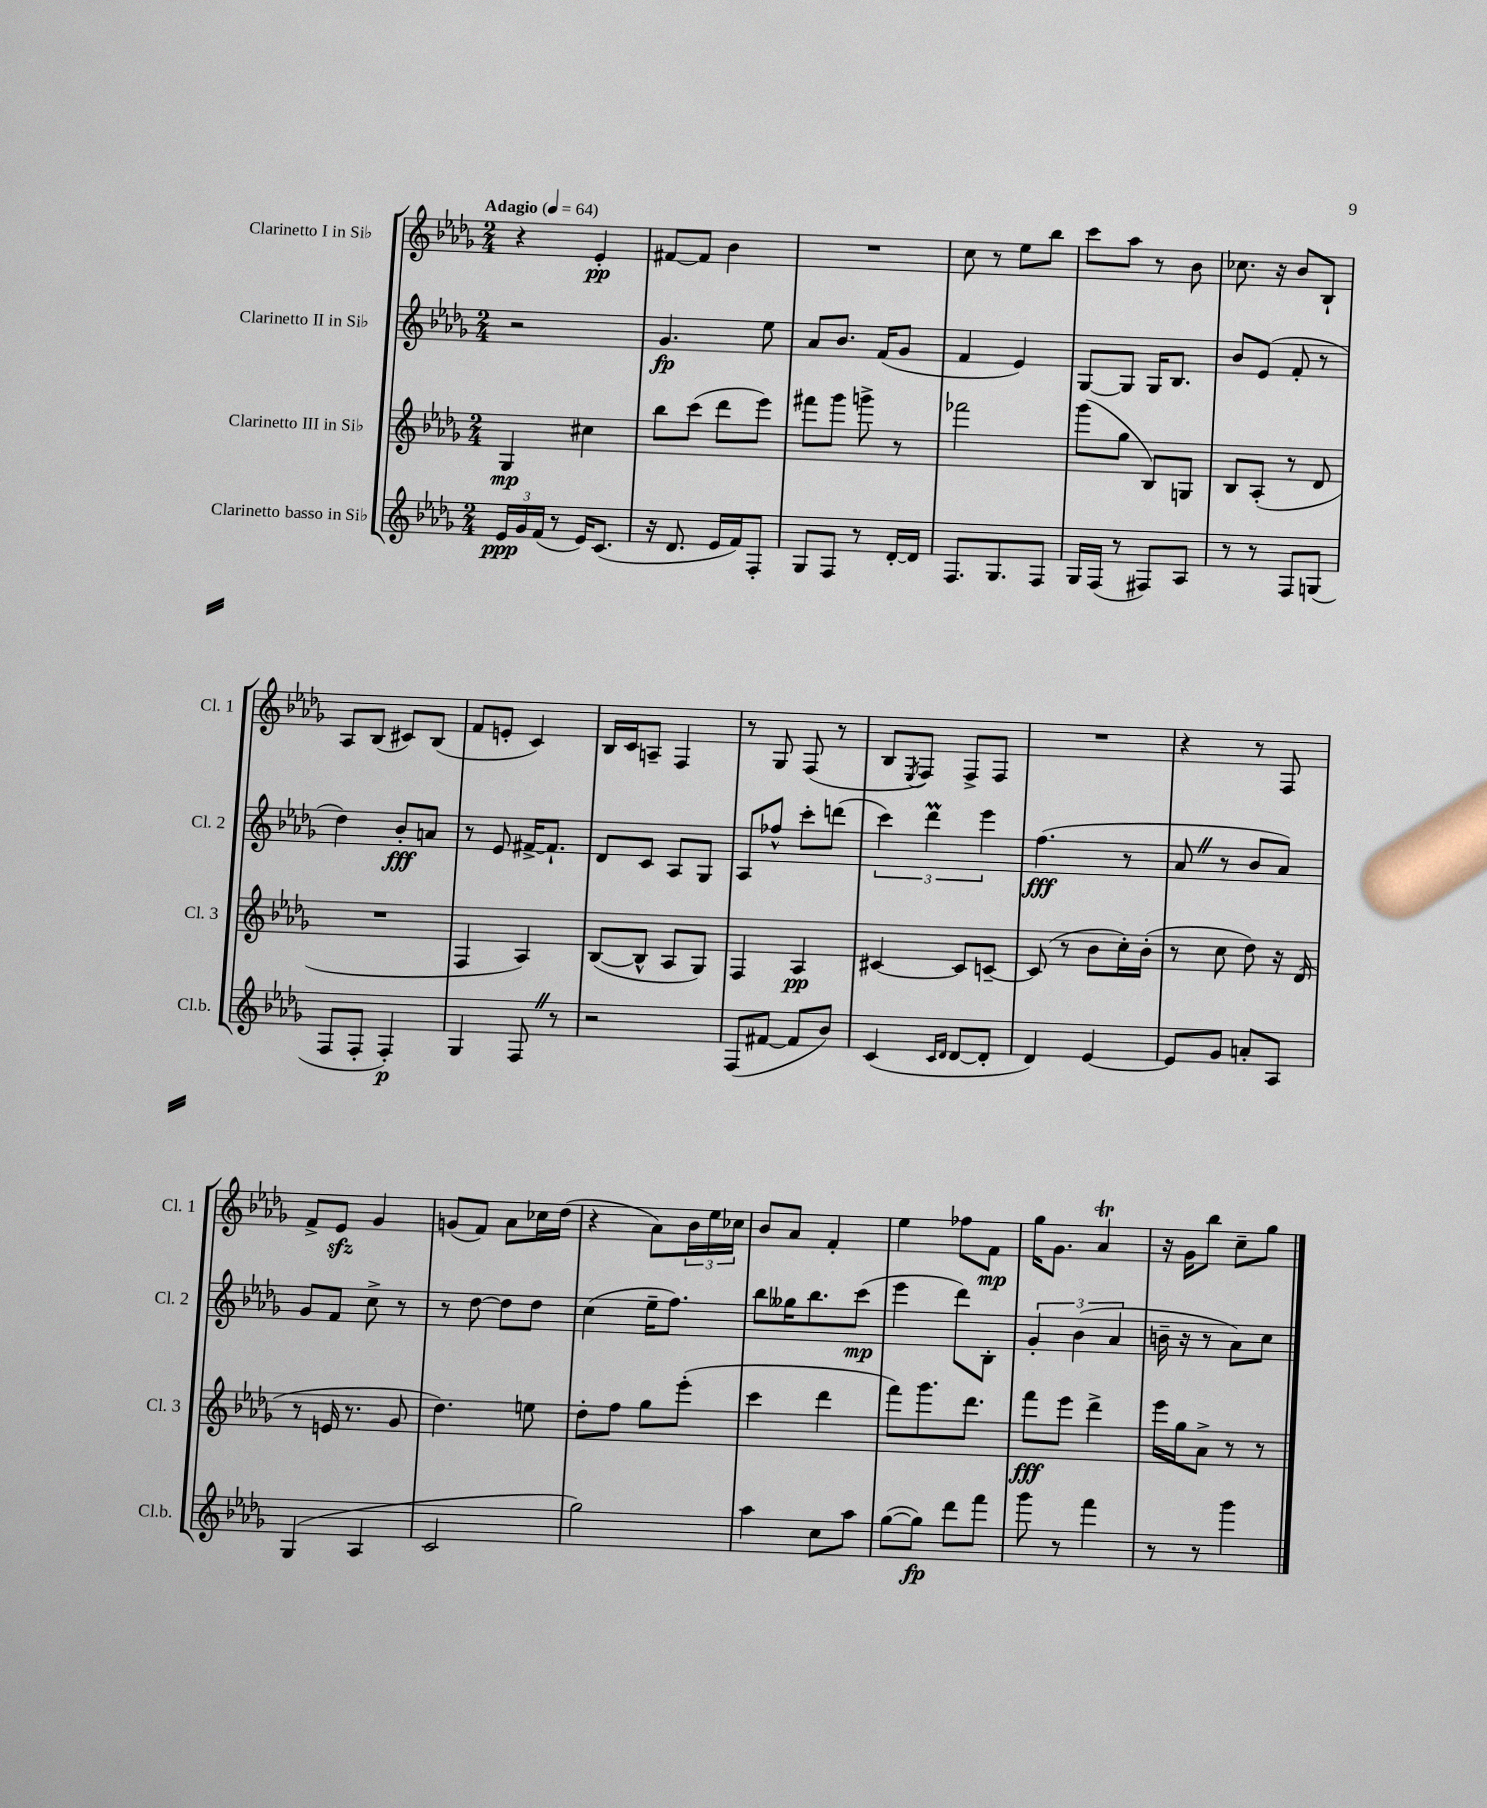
<<
\new StaffGroup <<
\new Staff = "s0" \with { instrumentName = "Clarinetto I in Sib" shortInstrumentName = "Cl. 1" } {
    \clef treble \key des \major \numericTimeSignature \time 2/4 \tempo "Adagio" 4 = 64
    r4 ees'4-.\pp |
    fis'8~ fis'8 bes'4 |
    R2 |
    c''8 r8 ees''8 bes''8 |
    c'''8 aes''8 r8 bes'8 |
    ces''8. r16 bes'8 bes8-! |
    aes8 bes8( cis'8) bes8( |
    f'8 e'8-. c'4) |
    bes16 c'16 a8-- f4 |
    r8 ges8 f8( r8 |
    bes8 \acciaccatura { ees8 } f8) f8-> f8 |
    R2 |
    r4 r8 f8 |
    f'8-> ees'8\sfz ges'4 |
    g'8( f'8) aes'8 ces''16 des''16( |
    r4 aes'8) \tuplet 3/2 { bes'16 ees''16 ces''16 } |
    bes'8 aes'8 f'4-. |
    ees''4 fes''8 f'8\mp |
    ges''16 ges'8. aes'4\trill |
    r16 ges'16 bes''8 c''8-- ges''8 \bar "|." |
}
\new Staff = "s1" \with { instrumentName = "Clarinetto II in Sib" shortInstrumentName = "Cl. 2" } {
    \clef treble \key des \major \numericTimeSignature \time 2/4
    r2 |
    ges'4.\fp ees''8 |
    aes'8 bes'8. f'16( ges'8 |
    f'4 ees'4) |
    ges8~ ges8 ges16 bes8. |
    bes'8 ees'8( f'8-. r8 |
    des''4) bes'8-.\fff a'8 |
    r8 ees'8 fis'16~-> fis'8.-! |
    des'8 c'8 aes8 ges8 |
    aes8 fes''8-^ c'''8-. d'''8( |
    \tuplet 3/2 { c'''4) des'''4\prall ees'''4 } |
    f''4.\fff( r8 |
    aes'8 \once \override BreathingSign.text = \markup { \musicglyph "scripts.caesura.straight" } \breathe r8 bes'8 aes'8) |
    ges'8 f'8 c''8-> r8 |
    r8 des''8~ des''8 des''8 |
    c''4( ees''16-- f''8.) |
    bes''8 geses''16 bes''8. c'''8\mp( |
    ees'''4 des'''8) bes8-. |
    \tuplet 3/2 { ges'4-. bes'4( aes'4 } |
    b'16-- r16 r8 aes'8) c''8 \bar "|." |
}
\new Staff = "s2" \with { instrumentName = "Clarinetto III in Sib" shortInstrumentName = "Cl. 3" } {
    \clef treble \key des \major \numericTimeSignature \time 2/4
    ges4\mp cis''4 |
    bes''8 c'''8( des'''8 ees'''8) |
    fis'''8 ges'''8 g'''8-> r8 |
    fes'''2 |
    ges'''8( ges''8 bes8) g8 |
    bes8 aes8-.( r8 des'8 |
    R2 |
    f4 aes4) |
    bes8~( bes8-^ aes8 ges8) |
    f4 aes4\pp |
    cis'4~ cis'8 c'8~-- |
    c'8( r8 bes'8 c''16-.) bes'16-.( |
    r8 c''8 des''8) r16 des'16( |
    r8 e'16 r8. ges'8 |
    des''4.) e''8 |
    des''8-. f''8 ges''8 ees'''8-.( |
    c'''4 des'''4 |
    f'''8) ges'''8. des'''8. |
    f'''8\fff ees'''8 des'''4-> |
    ees'''16 ges''16 aes'8-> r8 r8 \bar "|." |
}
\new Staff = "s3" \with { instrumentName = "Clarinetto basso in Sib" shortInstrumentName = "Cl.b." } {
    \clef treble \key des \major \numericTimeSignature \time 2/4
    \tuplet 3/2 { ees'16\ppp ges'16 f'16( } r8 ees'16) c'8.( |
    r16 des'8. ees'16 f'16) f8-. |
    ges8 f8 r8 des'16~-. des'16 |
    f8. ges8. f8 |
    ges16 f16( r8 fis8) aes8 |
    r8 r8 f8 g8( |
    f8 f8-. f4-.\p) |
    ges4 f8 \once \override BreathingSign.text = \markup { \musicglyph "scripts.caesura.straight" } \breathe r8 |
    r2 |
    f8( fis'8~ fis'8 bes'8) |
    c'4( \grace { c'16 des'16 } des'8~ des'8-. |
    des'4) ees'4~ |
    ees'8 ges'8 a'8-. aes8 |
    ges4( aes4 |
    c'2 |
    ges''2) |
    aes''4 c''8 aes''8 |
    ges''8~( ges''8\fp) des'''8 f'''8 |
    ges'''8 r8 f'''4 |
    r8 r8 ges'''4 \bar "|." |
}
>>
>>
\layout { \context { \Score \remove "Bar_number_engraver" } }
